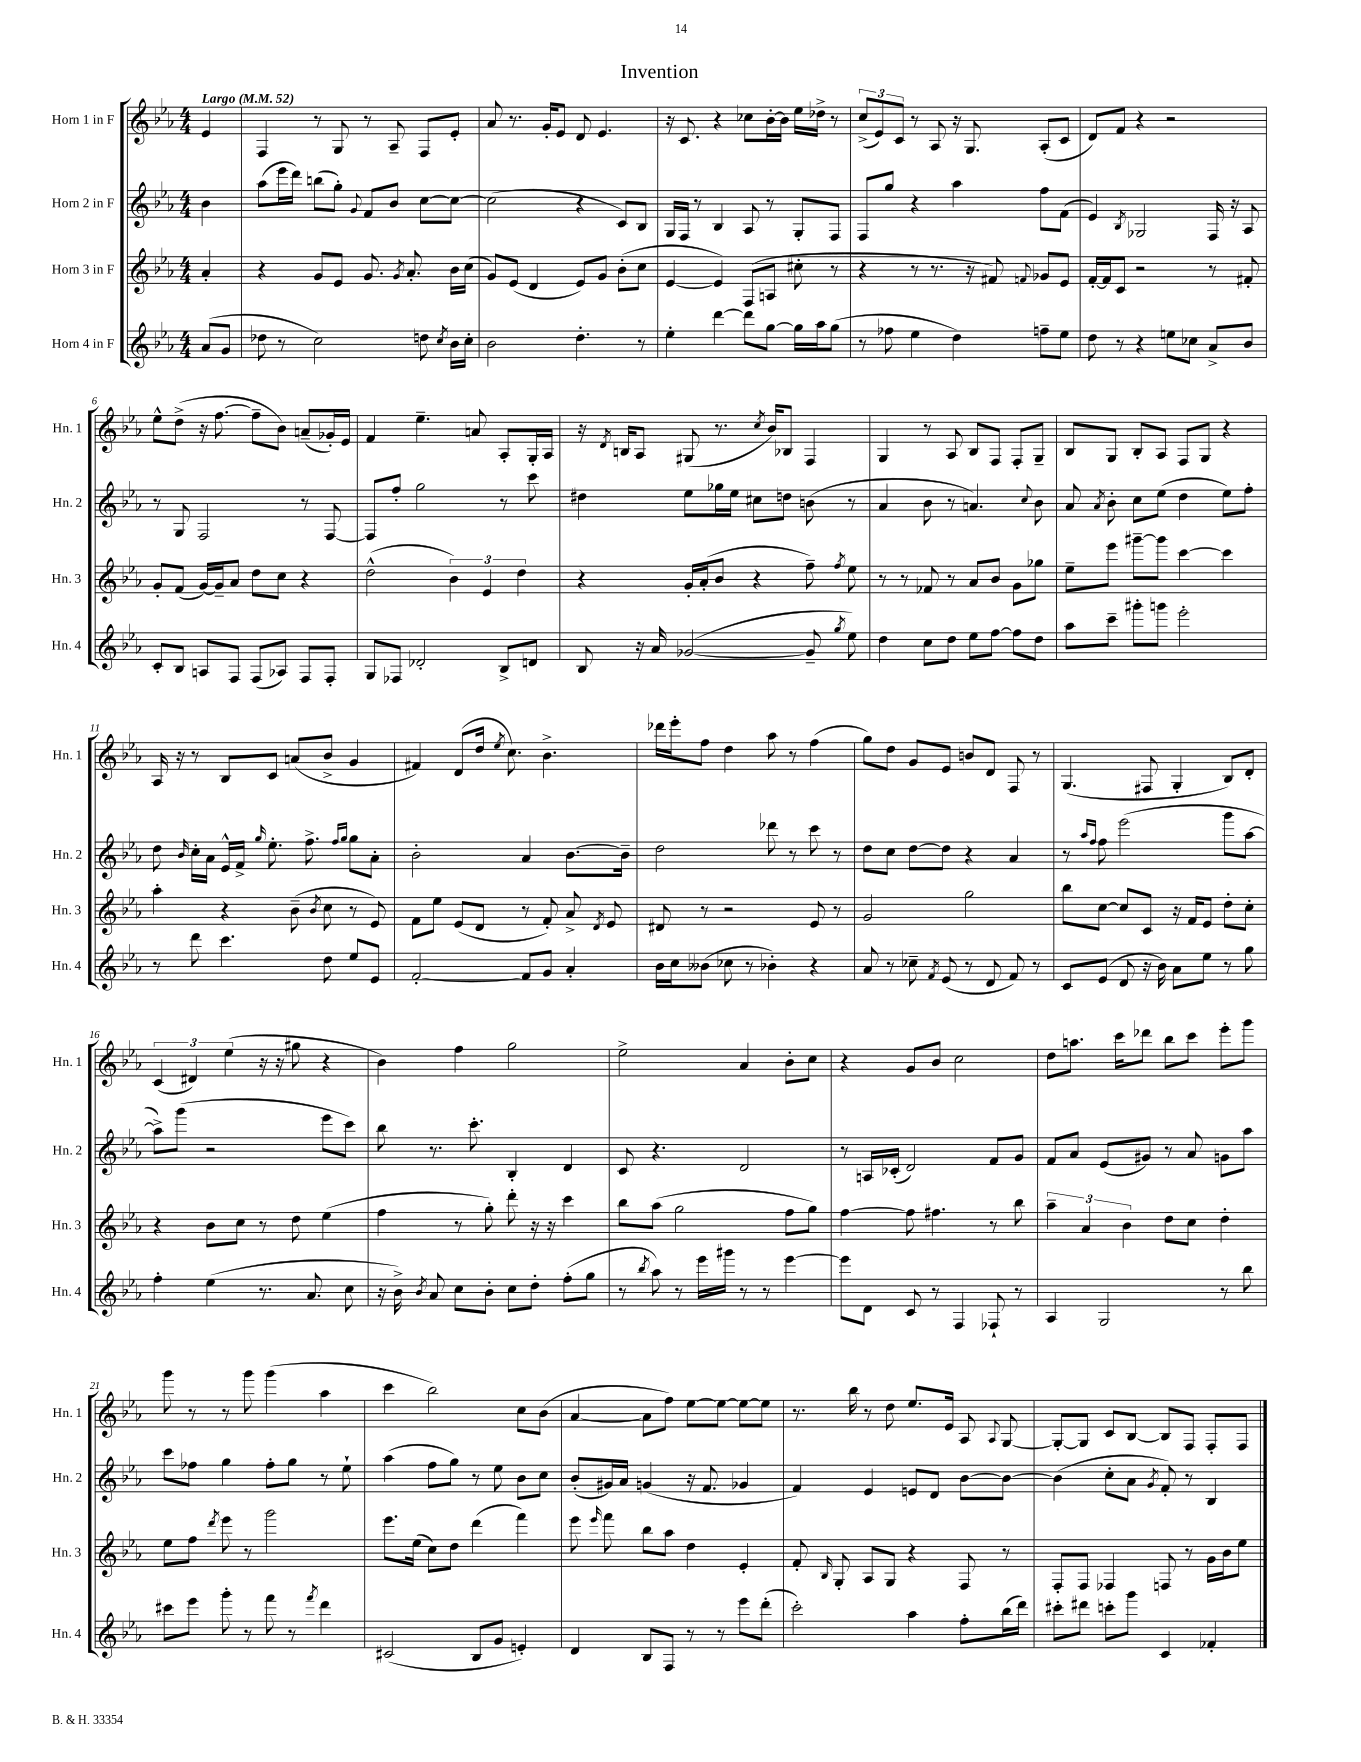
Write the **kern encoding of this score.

**kern	**kern	**kern	**kern
*staff4	*staff3	*staff2	*staff1
*clefG2	*clefG2	*clefG2	*clefG2
*k[b-e-a-]	*k[b-e-a-]	*k[b-e-a-]	*k[b-e-a-]
*M4/4	*M4/4	*M4/4	*M4/4
*MM52	*MM52	*MM52	*MM52
(8a-/L	4a-'/	4b-\	4e-/
8g/J	.	.	.
=	=	=	=
8dd-\	4r	(8aa-\L	4F/
8r	.	16eee-\L	.
.	.	16ddd\JJ)	.
2cc\)	8g/L	(8bb\L	8r
.	8e-/J	8gg'\J)	8G/
.	.	8qqg/	.
.	8.g/	8f/L	8r
.	.	8b-/J	8A-~/
.	8qg/	.	.
.	8.a-'/	.	.
8dd\	.	[8cc\L	8F/L
8qcc/	.	.	.
16b-\LL	16b-\LL	8cc\_J	8e-'/J
16cc'\JJ	(16cc\JJ	.	.
=	=	=	=
2b-\	8g/L)	(2cc\]	8a-/
.	(8e-/J	.	8.r
.	4d/	.	.
.	.	.	16g'/LK
.	.	.	8e-/J
4.dd'\	8e-/L)	4r	8d/
.	8g/J	.	4.e-/
.	(8b-'\L	8c/L)	.
8r	8cc\J	8B-/J	.
=	=	=	=
4ee-'\	[4e-/	16G/LL	16r
.	.	16F/JJ	8.c/
.	.	8r	.
[4ddd\	4e-/])	4B-/	4r
8ddd\]L	(8F/L	8A-/	8cc-\L
[8gg\J	8A/J	8r	[16b-'\L
.	.	.	16b-\]JJ
16gg\]LL	8cc#'\	8G'/L	16ee-\LL
16aa-\J	.	.	16dd-^\JJ
(8gg\J	8r	8F/J	8r
=	=	=	=
8r	4r	8F/L	(12cc^/L
.	.	.	12e-/)
8ff-\	.	8gg/J	.
.	.	.	12c/J
4ee-\	8r	4r	8r
.	8.r	.	8A-/
4dd\)	.	4aa-\	16r
.	16r	.	8.G/
.	8f#/)	.	.
.	8qqf/	.	.
8ff~\L	8g-/L	8ff\L	(8A-'/L
8ee-\J	8e-/J	(8f\J	8c/J
=	=	=	=
8dd\	[16f'/LL	4e-/)	8d/L)
.	16f/]J	.	.
8r	8c/J	.	8f/J
.	.	8qB-/	.
4r	2r	2G-/	4r
8ee\L	.	.	2r
8cc-\J	.	.	.
8a-^/L	8r	16F/	.
.	.	16r	.
8b-/J	8f#'/	8A-/	.
=	=	=	=
8c'/L	8g'/L	8r	8ee-^^\L
8B-/J	(8f/J	8G/	(8dd^\J
8A/L	[16g/LL)	2F/	16r
.	16g~/]J	.	[8.ff\
8F/J	8a-/J	.	.
(8F/L	8dd\L	.	8ff~\]L
8A-/J)	8cc\J	.	8b-\J)
8F/L	4r	8r	(8a~/L
8F'/J	.	[8F/	16g-'/L)
.	.	.	16e-/JJ
=	=	=	=
8G/L	(2dd^^\	8F/]L	4f/
8F-/J	.	8ff'/J	.
2d-'/	.	2gg\	4.ee-~\
.	6b-\)	.	.
.	.	.	8a/
.	6e-/	.	.
8B-^/L	.	8r	8A-'/L
.	6dd\	.	.
8d/J	.	8ccc\	16G'/L
.	.	.	16A-/JJ
=	=	=	=
8B-/	4r	4dd#\	16r
.	.	.	8qd/
.	.	.	16B/LK
16r	.	.	8A-/J
16a-/	.	.	.
([2g-/	16g'/LL	8ee-\L	(8G#/
.	(16a-'/J	.	.
.	8b-/J	16gg-\L	8.r
.	.	16ee-\JJ	.
.	4r	8cc#\L	.
.	.	.	8qcc/
.	.	.	16b-/LK)
.	.	8dd\J	8B-/J
8g-~/]	8ff~\)	(8b\	4F/
8qgg/	8qff/	.	.
8ee-\)	8ee-\	8r	.
=	=	=	=
4dd\	8r	4a-/	4G/
.	8r	.	.
8cc\L	8f-/	8b-\	8r
8dd\J	8r	8r	8A-/
8ee-\L	8a-/L	4.a/)	8B-/L
[8ff\J	8b-/J	.	8F/J
8ff\]L	8g\L	.	8F'/L
.	.	8qqcc/	.
8dd\J	8gg-\J	8b-\	8G~/J
=	=	=	=
8aa-\L	8ee-~\L	8a-/	8B-/L
.	.	8qa-/	.
8ccc~\J	8eee-\J	8b-'\	8G/J
8ggg#'\L	[8ggg#~\L	8cc\L	8B-'/L
8ggg\J	8ggg#\]J	(8ee-\J	8A-/J
2eee-'\	[4ccc\	4dd\	8F/L
.	.	.	8G/J
.	4ccc\]	8ee-\L)	4r
.	.	8ff'\J	.
=	=	=	=
8r	4aa-'\	8dd\	16A-/
.	.	.	16r
.	.	16qqb-/	.
8ddd\	.	16cc'\LL	8r
.	.	16a-\JJ	.
4.ccc\	4r	16e-^^/LL	8B-/L
.	.	16f^/JJ	.
.	.	16qqgg/	.
.	.	8.ee-'\	8c/J
.	(8b-~\	.	(8a/L
.	.	8.ff^\	.
.	8qb-/	.	.
8dd\	8cc\	.	8b-^/J
.	.	16qqff/LL	.
.	.	16qqgg/JJ	.
8ee-/L	8r	8gg\L	4g/
8e-/J	8e-/)	8a-'\J	.
=	=	=	=
[2f'/	8f\L	2b-'\	4f#/)
.	8ee-\J	.	.
.	(8e-/L	.	(8d/L
.	8d/J	.	16dd/Jk
.	.	.	8qee-/
.	.	.	8.cc\)
8f/]L	8r	4a-/	.
8g/J	8f'/)	.	4.b-^\
4a-'/	8a-^/	[8.b-\L	.
.	8qd/	.	.
.	8e-/	.	.
.	.	16b-~\]Jk	.
=	=	=	=
16b-\LL	8d#/	2dd\	16ddd-\LL
16cc\J	.	.	16eee-'\J
(8b--\J	8r	.	8ff\J
8cc-\	2r	.	4dd\
8r	.	.	.
4b-'\)	.	8ddd-\	8aa-\
.	.	8r	8r
4r	8e-/	8ccc\	(4ff\
.	8r	8r	.
=	=	=	=
8a-/	2g/	8dd\L	8gg\L)
8r	.	8cc\J	8dd\J
8cc-~\	.	[8dd\L	8g/L
8qf/	.	.	.
(8e-/	.	8dd\]J	8e-/J
8r	2gg\	4r	8b/L
8d/	.	.	8d/J
8f/)	.	4a-/	8F/
8r	.	.	8r
=	=	=	=
8c/L	8bb-\L	8r	(4.G/
.	.	16qqaa-/LL	.
.	.	16qqff/JJ	.
(8e-/J	[8cc\J	8ff\	.
8d/	8cc/]L	(2eee-\	.
16r	8c/J	.	8F#/
16b-\)	.	.	.
8a-\L	16r	.	4G'/
.	16f/LK	.	.
8ee-\J	8e-/J	.	.
8r	8dd'\L	8ggg\L	8B-/L)
8gg\	8cc'\J	[8aa-\J	8d'/J
=	=	=	=
4ff'\	4r	8aa-^\]L)	(6c/
.	.	(8ggg\J	.
.	.	.	6d#/)
(4ee-\	8b-\L	2r	.
.	.	.	(6ee-\
.	8cc\J	.	.
8.r	8r	.	16r
.	.	.	16r
.	8dd\	.	8gg#\
8.a-/	.	.	.
.	(4ee-\	8eee-\L	4r
8cc\	.	8ccc\J)	.
=	=	=	=
16r	4ff\	8bb-\	4b-\)
16b-^\)	.	.	.
8qb-/	.	.	.
8a-/	.	8.r	.
8cc\L	8r	.	4ff\
.	.	8.ccc'\	.
8b-'\J	8gg'\)	.	.
8cc\L	8ddd'\	4B-'/	2gg\
8dd'\J	16r	.	.
.	16r	.	.
(8ff'\L	4ccc\	4d/	.
8gg\J	.	.	.
=	=	=	=
8r	8bb-\L	8c/	2ee-^\
8qbb-/	.	.	.
8aa-\)	(8aa-\J	4.r	.
8r	2gg\	.	.
16eee-\LL	.	.	.
16ggg#\JJ	.	.	.
8r	.	2d/	4a-/
8r	.	.	.
[4eee-\	8ff\L	.	8b-'\L
.	8gg\J)	.	8cc\J
=	=	=	=
8eee-\]L	[4ff\	8r	4r
8d\J	.	16A/LL	.
.	.	(16c-'/JJ	.
8c/	8ff\]	2d/)	8g/L
8r	4.ff#\	.	8b-/J
4F/	.	.	2cc\
8F-`/	8r	8f/L	.
8r	8bb-\	8g/J	.
=	=	=	=
4A-/	6aa-~\	8f/L	8dd\L
.	.	8a-/J	8.aa\J
.	6a-/	.	.
2G/	.	(8e-/L	.
.	.	.	16ccc\LK
.	6b-\	.	.
.	.	8g#/J)	8ddd-\J
.	8dd\L	8r	8bb-\L
.	8cc\J	8a-/	8ccc\J
8r	4dd'\	8g\L	8eee-'\L
8bb-\	.	8aa-\J	8ggg\J
=	=	=	=
8ccc#\L	8ee-\L	8ccc\L	8ggg\
8eee-\J	8ff\J	8ff-\J	8r
.	8qddd/	.	.
8ggg'\	8eee-\	4gg\	8r
8r	8r	.	8ggg\
8fff\	2ggg\	8ff-'\L	(4ggg\
8r	.	8gg\J	.
8qfff/	.	.	.
4ddd\	.	8r	4aa-\
.	.	8ee-`\	.
=	=	=	=
(2c#/	8.eee-\L	(4aa-\	4ccc\
.	(16ee-\Jk	.	.
.	8cc\L)	8ff\L	2bb-\)
.	8dd\J	8gg\J)	.
8B-/L	(4ddd\	8r	.
8g/J	.	8ee-\	.
4e'/)	4fff\)	8b-\L	8cc\L
.	.	8cc\J	(8b-\J
=	=	=	=
4d/	8eee-\	(8b-'/L	[4a-/
.	16qqeee-/	.	.
.	8fff\	16g#/L)	.
.	.	16a-/JJ	.
8B-/L	8bb-\L	(4g/	8a-\]L
8F/J	8aa-\J	.	8ff\J)
8r	4dd\	16r	[8ee-\L
.	.	8.f/	.
8r	.	.	8ee-\_J
8eee-\L	4e-'/	4g-/	8ee-\_L
(8ddd'\J	.	.	8ee-\]J
=	=	=	=
2ccc'\)	8f'/	4f/)	8.r
.	16qqB-/	.	.
.	8G'/	.	.
.	.	.	16bb-\
.	8A-/L	4e-/	8r
.	8G/J	.	8dd\
4aa-\	4r	8e/L	8.ee-/L
.	.	8d/J	.
.	.	.	16e-/Jk
8ff'\L	8F/	[8b-\L	8A-/
.	.	.	8qqA-/
(16bb-\L	8r	8b-\_J	[8G/
16ddd\JJ)	.	.	.
=	=	=	=
8ccc#'\L	8F'/L	(4b-\]	8G'/_L
8ddd#\J	8F/J	.	8G/]J
8ccc'\L	4F-/	8cc'\L	8c/L
8ggg\J	.	8a-\J	[8B-/J
.	.	8qg/	.
4c/	8F/	8f'/)	8B-/]L
.	8r	8r	8F/J
4f-'/	16g\LL	4B-/	8F'/L
.	16b-\J	.	.
.	8ee-\J	.	8F/J
==	==	==	==
*-	*-	*-	*-
